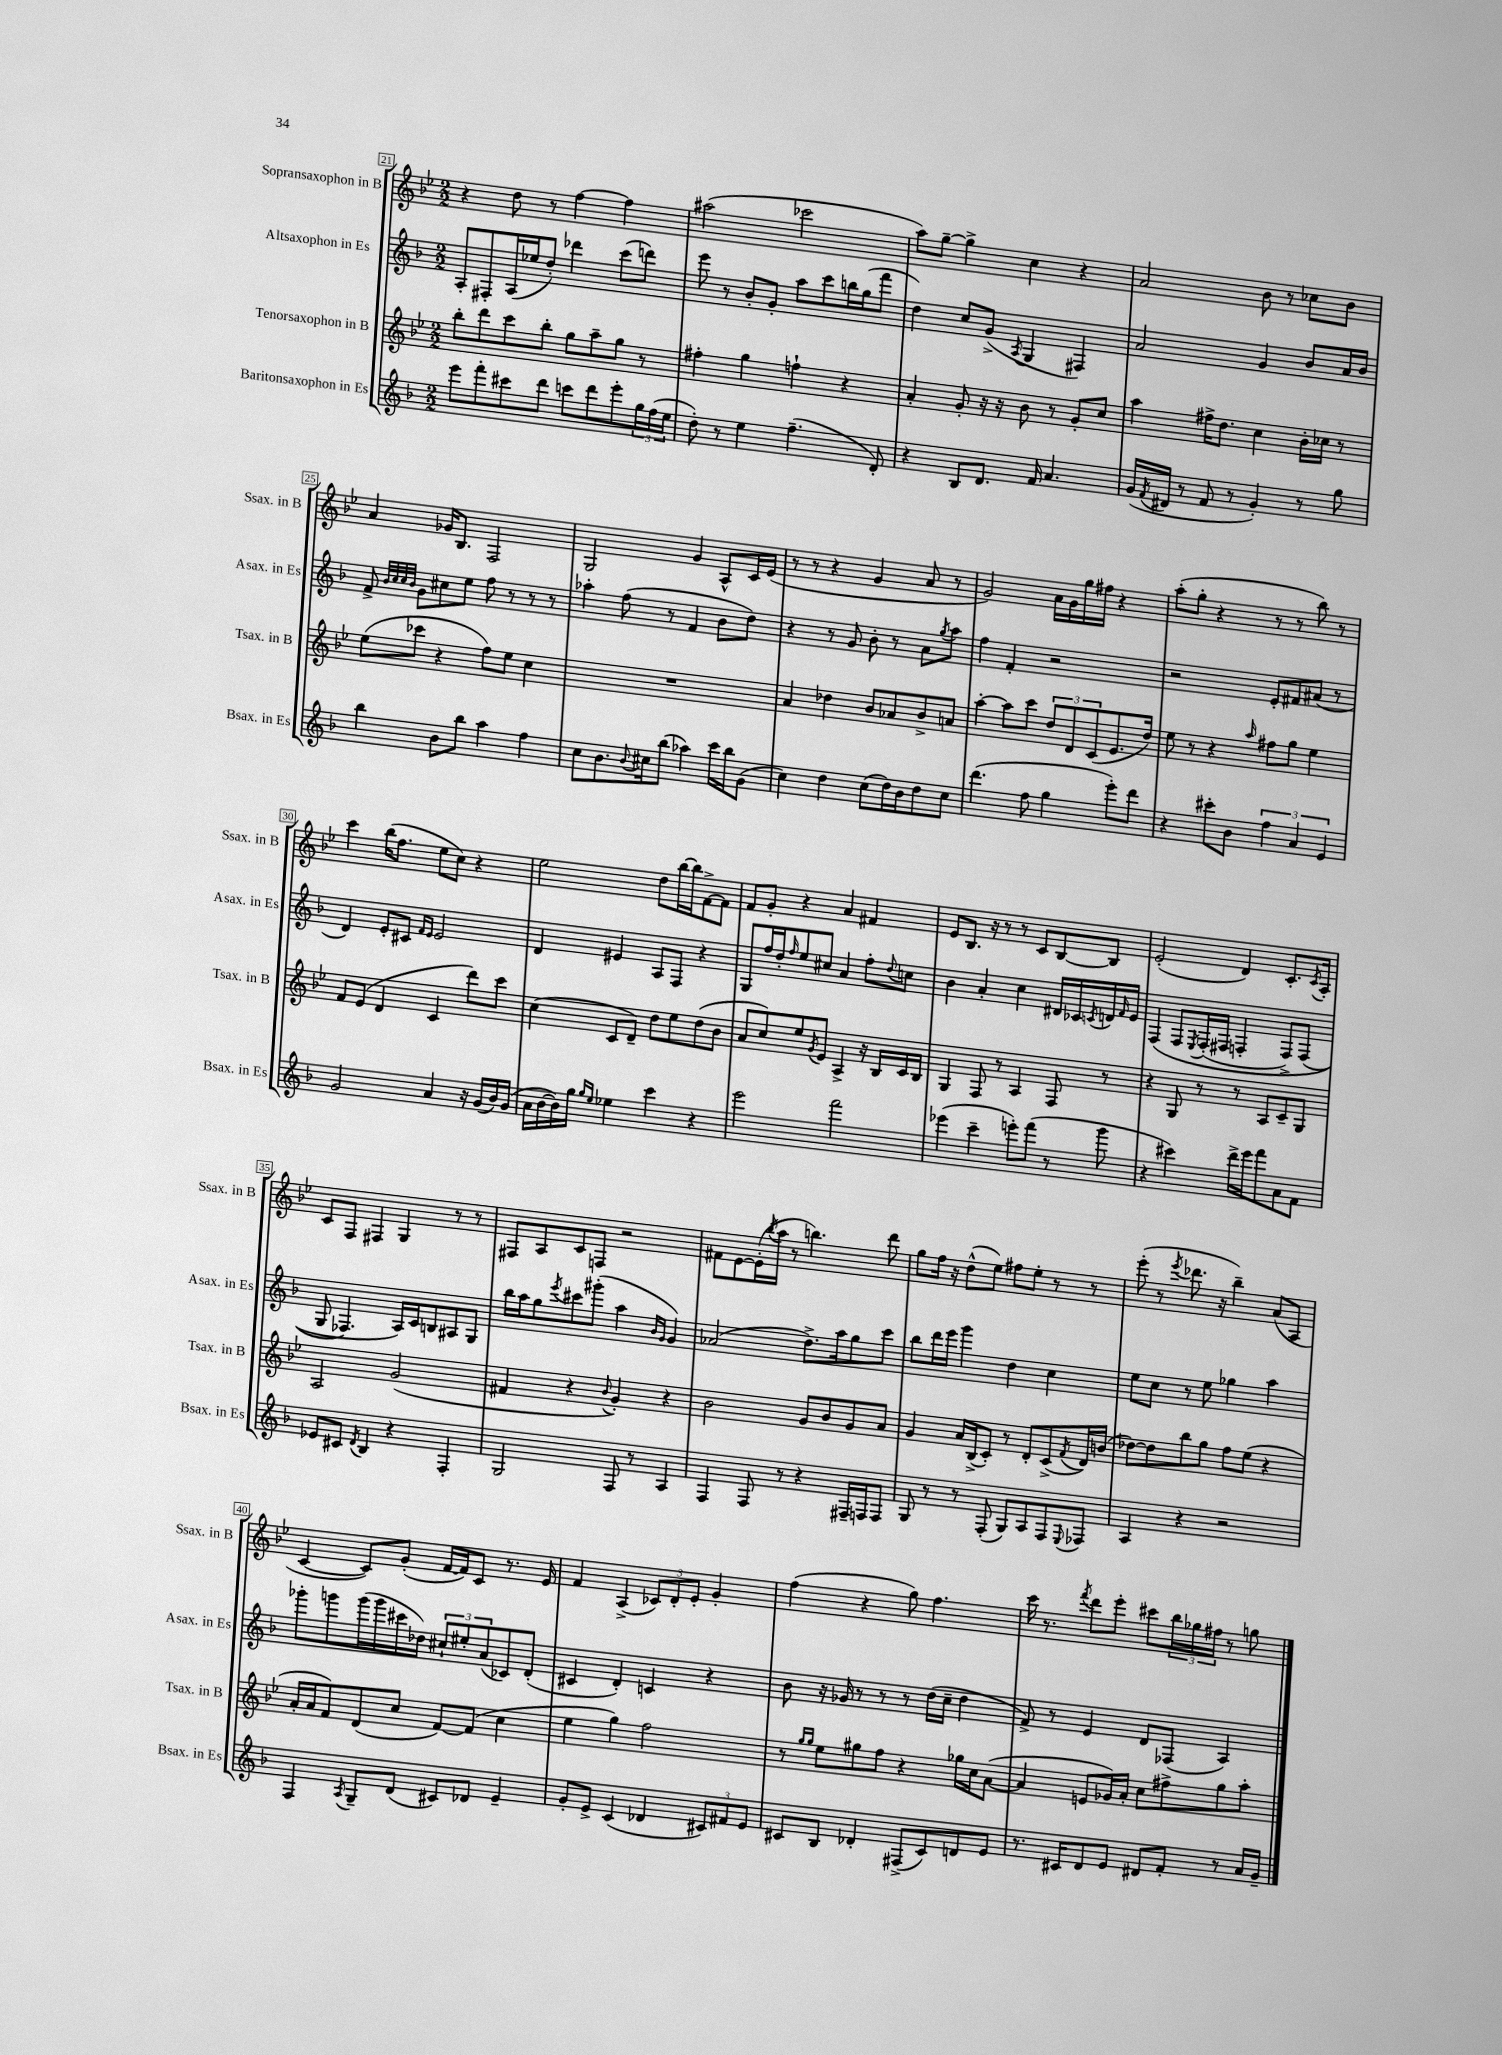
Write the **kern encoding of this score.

**kern	**kern	**kern	**kern
*part4	*part3	*part2	*part1
*staff4	*staff3	*staff2	*staff1
*I"Baritonsaxophon in Es	*I"Tenorsaxophon in B	*I"Altsaxophon in Es	*I"Sopransaxophon in B
*I'Bsax. in Es	*I'Tsax. in B	*I'Asax. in Es	*I'Ssax. in B
*clefG2	*clefG2	*clefG2	*clefG2
*k[b-]	*k[b-e-]	*k[b-]	*k[b-e-]
*M2/2	*M2/2	*M2/2	*M2/2
=21	=21	=21	=21
8eee\L	8bb-'\L	8A'/L	4r
8fff'\	8ddd\	8F#X'/	.
8ccc#X\	8ccc\	(16A/L	8dd\
.	.	16ee-X/J	.
8ddd\J	8bb-'\J	8dd'/J)	8r
8cccn\L	8gg\L	4ddd-X\	[4ff\
8ddd\	8aa~\	.	.
8eee'\	8gg\J	(8ccc\L	4ff\]
24gg\L	8r	8dddn\J)	.
(24ff\	.	.	.
24ee\JJ	.	.	.
=22	=22	=22	=22
8dd'\)	4ff#X'\	8eee\	(2aa#X\
8r	.	8r	.
4ee\	4gg\	8b-'/L	.
.	.	8g'/J	.
(4.ff~\	4ffn`\	8aa\L	2ccc-X\
.	.	8ccc\	.
.	4r	16bbn\L	.
.	.	(16gg\J	.
8d'/)	.	8fff\J	.
=23	=23	=23	=23
4r	4a'/	4dd\)	8aa\L)
.	.	.	[8gg~\J
8B-/L	8g'/	8cc/L	4gg^\]
8.d/J	16r	(8g^/J	.
.	16r	.	.
.	.	8qA/	.
.	8b-\	4G/	4cc\
16f/	.	.	.
4.a/	8r	.	.
.	8g'/L	4F#X/)	4r
.	8cc/J	.	.
=24	=24	=24	=24
(16g/LL	4aa\	2a/	2a/
8qf/	.	.	.
16d#X/JJ	.	.	.
8r	.	.	.
8f/	16ff#X^\KL	.	.
.	8.dd\J	.	.
8r	.	.	.
4g'/)	4cc\	4g/	8b-\
.	.	.	8r
8r	16b-'\LL	8b-/L	8cc-X\L
.	16cc-X\JJ	.	.
8gg\	8r	16a/L	8b-\J
.	.	16b-/JJ	.
!!LO:LB:g=z
=25	=25	=25	=25
4bb-\	(8ee-\L	8f^/	4a/
.	.	32qqb-/LLL	.
.	.	32qqcc/	.
.	.	32qqcc/	.
.	.	32qqb-/JJJ	.
.	8ccc-X\J	8g\L	.
8b-\L	4r	8cc#X\	16g-X/KL
.	.	.	8.B-/J
8bb-\J	.	8ee\J	.
4aa\	8ff\L)	8ff\	2F/
.	8ee-\J	8r	.
4ff\	4cc\	8r	.
.	.	8r	.
=26	=26	=26	=26
8cc\L	1r	4aa-X'\	2G/
8.b-\	.	.	.
.	.	(8ff\	.
8qqb-/	.	.	.
16cc#X\k	.	.	.
(8bb-\J	.	8r	.
4aa-X\)	.	4f/	4g/
16ccc\LL	.	8b-\L	8A^^/L
16bb-\J	.	.	.
(8g\J	.	8dd\J)	16c/L
.	.	.	(16e-/JJ
=27	=27	=27	=27
4cc\)	4a/	4r	8r
.	.	.	8r
4dd\	4dd-X\	8r	4r
.	.	8g/	.
(8cc\L	8b-/L	8b-'\	4g/
16dd\L)	8a-X/	8r	.
16b-\J	.	.	.
8dd\	8b-^/	8a\L	8a/
.	.	8qgg/	.
8cc\J	8an/J	8aa\J	8r
=28	=28	=28	=28
(4.ddd\	[4aa'\	4ff\	2g/)
.	8aa\L]	4f'/	.
8ff\	8ccc\J	.	.
4gg\	12dd/L	2r	16a\LL
.	.	.	16g\
.	12d/	.	.
.	.	.	16gg\
.	(12c/	.	.
.	.	.	16ff#X\JJ
8eee'\L)	8.e-/	.	4r
8ddd\J	.	.	.
.	16dd/Jk)	.	.
=29	=29	=29	=29
4r	8ee-\	2r	(8aa'\L
.	8r	.	8gg'\J
8ccc#X'\L	4r	.	4r
8b-\J	.	.	.
.	16qqaa/	.	.
6ff\	8ff#X\L	8e'/L	8r
.	8gg\J	8f#X/	8r
6a/	.	.	.
.	4ee-\	(8a#X/J	8bb-\)
6e/	.	.	.
.	.	8r	8r
!!LO:LB:g=z
=30	=30	=30	=30
2g/	8f/L	4d/)	4ccc\
.	(8e-/J	.	.
.	4d/	8e'/L	(16bb-\KL
.	.	.	8.ff\J
.	.	8c#X/J	.
.	.	16qqf/LL	.
.	.	16qqe/JJ	.
4a/	4c/	2e/	8ee-\L
.	.	.	8cc\J)
16r	8ddd\L)	.	4r
(16g/LL	.	.	.
16b-/)	8ccc\J	.	.
(16g/JJ	.	.	.
=31	=31	=31	=31
16a\LL	(4cc\	4d/	2ee-\
[16b-\	.	.	.
16b-\])	.	.	.
16gg\JJ	.	.	.
16qqgg/LL	.	.	.
16qqee/JJ	.	.	.
4ee-X\	8c/L	4e#X/	.
.	8d~/J)	.	.
4ccc\	8dd\L	8A/L	8dd\L
.	8ee-\	8F/J	[16bb-\L
.	.	.	16bb-\J]
4r	(8dd\	4r	[8f^\
.	8b-\J	.	8f\J]
=32	=32	=32	=32
2eee\	8a/L	8G/L	8f/L
.	8cc/)	16ff/L	8g'/J
.	.	16dd'/J	.
.	.	16qqff/	.
.	8ee-/	8ee/	4r
.	8qg/	.	.
.	8e-/J	8cc#X/J	.
2fff\	4A^/	4a/	4a/
.	16r	8ff'\L	4f#X/
.	16B-/LL	.	.
.	.	8qqdd/	.
.	16c/	8ccn\J	.
.	16B-/JJ	.	.
=33	=33	=33	=33
(4eee-X\	4G/	4b-\	8e-/L
.	.	.	8.B-/J
4ccc~\	8F/	4a'/	.
.	.	.	16r
.	8r	.	8r
8eeen'\L)	4A/	4cc\	8r
(8fff\J	.	.	8c/L
8r	8F/	16d#X/LL	[8B-/
.	.	16c-X/	.
.	.	8qcn/	.
8ggg\	8r	16dn/	8B-/J]
.	.	16qqf/	.
.	.	16e/JJ	.
=34	=34	=34	=34
4r	4r	(4F/	(2e-'/
4ccc#X\)	8G/	8F/L	.
.	.	8qE/	.
.	8r	(16F'/L	.
.	.	16F#X/JJ	.
16ddd^\LL	8r	4Fn'/	4d/)
16eee\J	.	.	.
8fff\	8A/L	.	.
8a\	8c~/	8F^/L)	8.c'/L
8f\J	8G/J	(8F/J	.
.	.	.	8qc/
.	.	.	16A'/Jk
!!LO:LB:g=z
=35	=35	=35	=35
8e-X/L	2A/	8G/	8c/L
8c#X/J	.	4.F-X/)	8F/J
8qd/	.	.	.
4B-/	.	.	4F#X/
4r	(2g/	16A/LL)	4G/
.	.	16c/J	.
.	.	8Bn/	.
4F'/	.	8A#X/	8r
.	.	8G/J	8r
=36	=36	=36	=36
2G/	4f#X/	16bb-\LL	8F#X/L
.	.	16aa\J	.
.	.	8gg\	8A/
.	.	8qeee/	.
.	4r	8ccc#X\	8c/
.	.	(8ggg#X'\J	8Fn/J
.	8qqb-/	.	.
8F/	4g'/)	4aa\	2r
8r	.	.	.
.	.	16qqb-/LL	.
.	.	16qqg/JJ	.
4A/	4r	4g/)	.
=37	=37	=37	=37
4F/	2b-\	(2a-X/	8f#X\L
.	.	.	[8e-\
8F/	.	.	(16e-'\L]
.	.	.	8qbb-/
.	.	.	16aa\JJ
8r	.	.	8r
4r	8g/L	8.dd^\L)	4.bbn\)
.	8b-/	.	.
.	.	16aa\k	.
16F#X~/LL	8g/	8gg\	.
16Fn/J	.	.	.
8F/J	8a/J	8ccc\J	8ddd\
=38	=38	=38	=38
8G/	4g/	8bb-\L	8gg\L
8r	.	16ddd\L	16ff\Jk
.	.	16eee\JJ	16r
8r	16a/LL	4ggg\	(8dd^^\L
.	(16B-^/J	.	.
(8F'/	8c'/J)	.	8ee-\J)
8G/L)	8r	4dd\	8ff#X\L
8A/	8d'/L	.	8ee-'\J
8F/	(8c^/	4cc\	8r
8qqE/	8qf/	.	.
8F-X/J	16d/L)	.	8r
.	(16bn/JJ	.	.
=39	=39	=39	=39
4A/	[8dd-X\L)	8ee\L	(8eee-'\
.	8dd-\]	8cc\J	8r
.	.	.	8qeee-/
4r	8bb-\	8r	8.ddd-X\
.	8gg\J	8ee\	.
.	.	.	16r
2r	8ff\L	4gg-X\	4bb-~\)
.	(8ee-\J	.	.
.	4r	4aa\	(8a/L
.	.	.	8A/J
!!LO:LB:g=z
=40	=40	=40	=40
4F/	16a'/LL	8ggg-X'\L	[4c/
.	16a/J	.	.
.	8f/)	8gggn\	.
8qA/	.	.	.
8G~/L	(8d/	(16ggg\L	8c/L])
.	.	16ggg\	.
(8d/J	8cc/J	16ccc#X\	(8g'/J
.	.	16dd-X\JJ)	.
8c#X/L)	[8f/L)	12cc#X`/L	[16f/LL
.	.	.	16f/J])
.	.	12ee#X'/	.
8d-X/J	(8f/J]	.	8c/J
.	.	(12a/	.
4e~/	4cc\	8c-X/)	8.r
.	.	(8d'/J	.
.	.	.	16e-/
=41	=41	=41	=41
8g'/L	4ee-\	4c#X/	4f/
8e^/J	.	.	.
(4c/	4gg\)	4d'/)	(4A^/
4d-X/	2ff\	4cn/	12c-X/L)
.	.	.	12d'/
.	.	.	12e-'/J
12c#X/L)	.	4r	4g'/
12f#X/	.	.	.
12e/J	.	.	.
=42	=42	=42	=42
8c#X/L	8r	8b-\	(4ff\
.	16qqgg/LL	.	.
.	16qqgg/JJ	.	.
8B-/J	8ee-\L	16r	.
.	.	16g-X/	.
4d-X'/	8gg#X\	8r	4r
.	8ff\J	8r	.
(8F#X^/L	4r	8r	8gg\)
8c#/)	.	(16dd\LL	4.ff\
.	.	16cc~\JJ	.
8dn/	16gg-X\LL	4dd\	.
.	16cc\J	.	.
8e/J	([8a\J	.	.
=43	=43	=43	=43
8.r	4a/]	8f^/)	16ccc\
.	.	.	8.r
.	.	8r	.
16c#X/KL	.	.	.
.	.	.	8qfff/
8d/	8en/L	4e/	8ddd\L
8e/J	16g-X/L)	.	8eee-'\J
.	16a'/JJ	.	.
8d#X/L	8cc\L	8d/L	8ccc#X\L
8f'/J	8ff#X^\	(8F-X/J	24bb-\L
.	.	.	24gg-X\
.	.	.	24ff#X\JJ
8r	8gg\	4A/)	8r
16a/LL	8aa'\J	.	8ggn\
16g~/JJ	.	.	.
==	==	==	==
*-	*-	*-	*-
